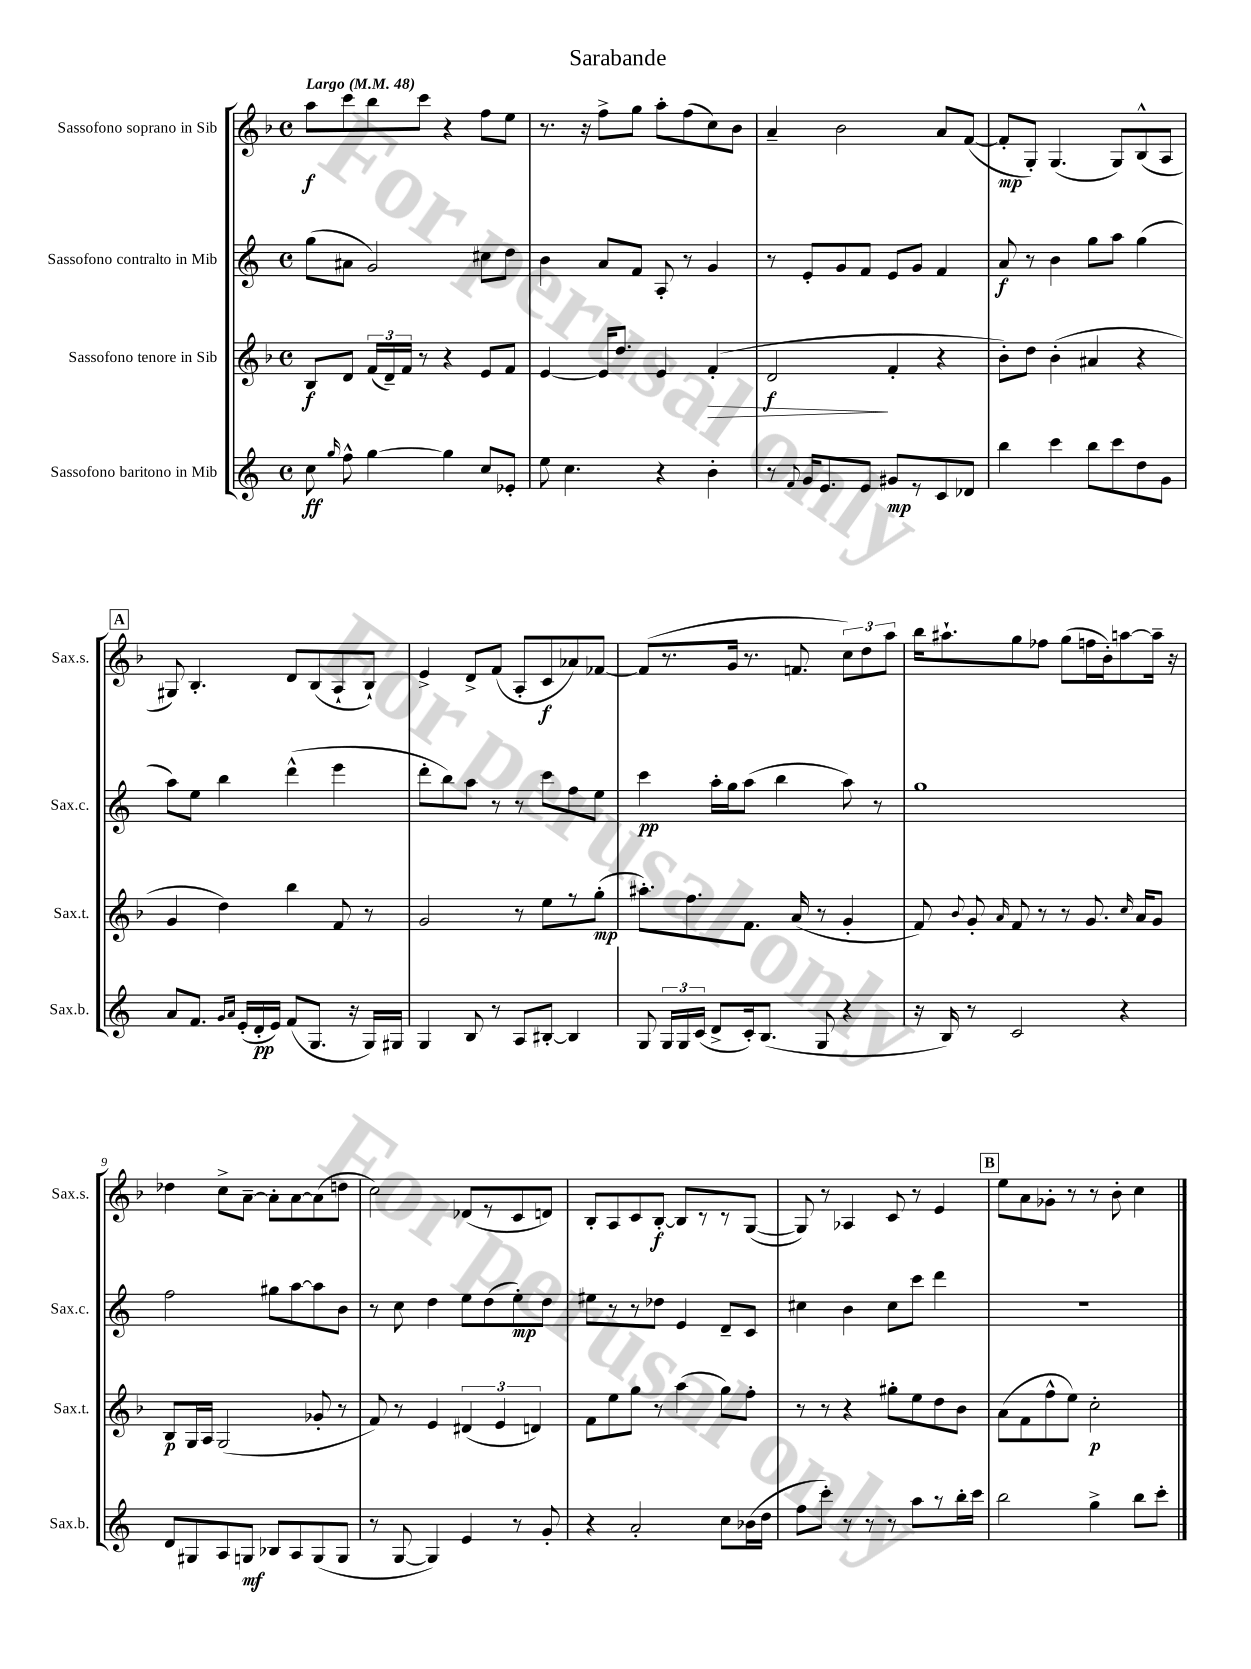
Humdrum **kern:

**kern	**dynam	**kern	**dynam	**kern	**dynam	**kern	**dynam
*part4	*part4	*part3	*part3	*part2	*part2	*part1	*part1
*staff4	*staff4	*staff3	*staff3	*staff2	*staff2	*staff1	*staff1
*I"Sassofono baritono in Mib	*	*I"Sassofono tenore in Sib	*	*I"Sassofono contralto in Mib	*	*I"Sassofono soprano in Sib	*
*I'Sax.b.	*	*I'Sax.t.	*	*I'Sax.c.	*	*I'Sax.s.	*
*clefG2	*	*clefG2	*	*clefG2	*	*clefG2	*
*k[]	*	*k[b-]	*	*k[]	*	*k[b-]	*
*M4/4	*	*M4/4	*	*M4/4	*	*M4/4	*
*met(c)	*	*met(c)	*	*met(c)	*	*met(c)	*
*MM48	*	*MM48	*	*MM48	*	*MM48	*
=1	=1	=1	=1	=1	=1	=1	=1
!	!	!	!	!	!	!LO:TX:a:B:t=Largo	!
8cc\	ff	8B-/L	f	(8gg\L	.	8aa\L	f
16qqgg/	.	.	.	.	.	.	.
8ff^^\	.	8d/J	.	8a#X\J	.	8ccc\	.
[4gg\	.	(24f/LL	.	2g/)	.	8bb-\	.
.	.	24d~/)	.	.	.	.	.
.	.	24f/JJ	.	.	.	.	.
.	.	8r	.	.	.	8ccc\J	.
4gg\]	.	4r	.	.	.	4r	.
8cc/L	.	8e/L	.	8cc#X\L	.	8ff\L	.
8e-X'/J	.	8f/J	.	8dd\J	.	8ee\J	.
=2	=2	=2	=2	=2	=2	=2	=2
8ee\	.	[4e/	.	4b\	.	8.r	.
4.cc\	.	.	.	.	.	.	.
.	.	.	.	.	.	16r	.
.	.	16e/KL]	.	8a/L	.	8ff^\L	.
.	.	8.dd/J	.	.	.	.	.
.	.	.	.	8f/J	.	8gg\J	.
4r	.	4e/	.	8A'/	.	8aa'\L	.
.	.	.	.	8r	.	(8ff\	.
!	!	!	!LO:HP:b	!	!	!	!
4b'\	.	(4f'/	>	4g/	.	8cc\)	.
.	.	.	.	.	.	8b-\J	.
=3	=3	=3	=3	=3	=3	=3	=3
8r	.	2d/	f	8r	.	4a~/	.
8qqf/	.	.	.	.	.	.	.
16g/KL	.	.	.	8e'/L	.	.	.
8.e/	.	.	.	.	.	.	.
.	.	.	.	8g/	.	2b-\	.
8e/J	.	.	.	8f/J	.	.	.
8g#X/L	mp	4f'/	]	8e/L	.	.	.
8r	.	.	.	8g/J	.	.	.
8c/	.	4r	.	4f/	.	8a/L	.
8d-X/J	.	.	.	.	.	([8f/J	.
=4	=4	=4	=4	=4	=4	=4	=4
4bb\	.	8b-'\L)	.	8a/	f	8f'/L]	mp
.	.	8dd\J	.	8r	.	8G'/J)	.
4ccc\	.	(4b-'\	.	4b\	.	(4.G/	.
8bb\L	.	4a#X/	.	8gg\L	.	.	.
8ccc\	.	.	.	8aa\J	.	8G/L)	.
8dd\	.	4r	.	(4gg\	.	(8B-^^/	.
8g\J	.	.	.	.	.	8A/J	.
!!LO:LB:g=z
!!LO:REH:place=s1:t=A
=5	=5	=5	=5	=5	=5	=5	=5
8a/L	.	4g/	.	8aa\L)	.	8G#X/)	.
8.f/J	.	.	.	8ee\J	.	4.B-'/	.
.	.	4dd\)	.	4bb\	.	.	.
16qqg/LL	.	.	.	.	.	.	.
16qqa/JJ	.	.	.	.	.	.	.
(16e'/LL	.	.	.	.	.	.	.
16d'/	pp	.	.	.	.	.	.
16e/JJ)	.	.	.	.	.	.	.
(8f/L	.	4bb-\	.	(4ddd^^\	.	8d/L	.
8.G/J	.	.	.	.	.	(8B-/	.
.	.	8f/	.	4eee\	.	8A`/	.
16r	.	.	.	.	.	.	.
16G/LL)	.	8r	.	.	.	8B-`/J)	.
16G#X/JJ	.	.	.	.	.	.	.
=6	=6	=6	=6	=6	=6	=6	=6
4G/	.	2g/	.	8ddd'\L	.	4e^/	.
.	.	.	.	8bb\)	.	.	.
8B/	.	.	.	8aa\J	.	8d^/L	.
8r	.	.	.	8r	.	(8f/J	.
8A/L	.	8r	.	8r	.	8A'/L	.
[8B#X'/J	.	8ee\L	.	8ccc\L	.	8c/	f
4B#/]	.	8r	.	8ff\	.	8a-X/)	.
.	.	(8gg'\J	mp	8ee\J	.	[8f-X/J	.
=7	=7	=7	=7	=7	=7	=7	=7
8G/	.	8.aa#X'\L)	.	4ccc\	pp	(8f-/L]	.
24G/LL	.	.	.	.	.	8.r	.
24G/	.	.	.	.	.	.	.
.	.	8.ff\	.	.	.	.	.
(24c/JJ	.	.	.	.	.	.	.
8d^/L	.	.	.	16aa'\LL	.	.	.
.	.	.	.	16gg\J	.	16g/Jk	.
16c'/k)	.	8.f\J	.	(8aa\J	.	8.r	.
(8.B/J	.	.	.	.	.	.	.
.	.	.	.	4bb\	.	.	.
.	.	(16a/	.	.	.	8.fn/	.
8G/	.	8r	.	.	.	.	.
4r	.	4g'/	.	8aa\)	.	12cc\L)	.
.	.	.	.	.	.	12dd\	.
.	.	.	.	8r	.	.	.
.	.	.	.	.	.	12aa\J	.
=8	=8	=8	=8	=8	=8	=8	=8
16r	.	8f/)	.	1gg	.	16bb-\KL	.
16B/)	.	.	.	.	.	8.aa#X`\	.
.	.	8qqb-/	.	.	.	.	.
8r	.	8g'/	.	.	.	.	.
.	.	16qqa/	.	.	.	.	.
2c/	.	8f/	.	.	.	8gg\	.
.	.	8r	.	.	.	8ff-X\J	.
.	.	8r	.	.	.	(8gg\L	.
.	.	8.g/	.	.	.	16ffn\L	.
.	.	.	.	.	.	16b-'\J)	.
4r	.	.	.	.	.	[8aan\	.
.	.	16qqcc/	.	.	.	.	.
.	.	16a/KL	.	.	.	.	.
.	.	8g/J	.	.	.	16aa~\Jk]	.
.	.	.	.	.	.	16r	.
!!LO:LB:g=z
=9	=9	=9	=9	=9	=9	=9	=9
8d/L	.	8B-/L	p	2ff\	.	4dd-X\	.
8G#X/	.	16G/L	.	.	.	.	.
.	.	16A/JJ	.	.	.	.	.
8A/	.	(2G/	.	.	.	8cc^\L	.
8Gn/J	mf	.	.	.	.	[8a~\J	.
8B-X/L	.	.	.	8gg#X\L	.	8a'\L]	.
8A/	.	.	.	[8aa\	.	[8a\	.
(8G/	.	8g-X'/	.	8aa\]	.	(8a\]	.
8G/J	.	8r	.	8b\J	.	8ddn\J	.
=10	=10	=10	=10	=10	=10	=10	=10
8r	.	8f/)	.	8r	.	2cc\)	.
[8G/	.	8r	.	8cc\	.	.	.
4G/])	.	4e/	.	4dd\	.	.	.
4e/	.	(6d#X/	.	8ee\L	.	(8d-X/L	.
.	.	.	.	(8dd\	.	8r	.
.	.	6e/	.	.	.	.	.
8r	.	.	.	8ee'\)	mp	8c/	.
.	.	6dn/)	.	.	.	.	.
8g'/	.	.	.	8dd\J	.	8dn/J)	.
=11	=11	=11	=11	=11	=11	=11	=11
4r	.	8f\L	.	8ee#X\L	.	8B-'/L	.
.	.	8ee\	.	8r	.	8A/	.
2a'/	.	8gg\J	.	8r	.	8c/	.
.	.	8r	.	8dd-X\J	.	[8B-'/J	f
.	.	(4aa\	.	4e/	.	8B-/L]	.
.	.	.	.	.	.	8r	.
8cc\L	.	8gg\L)	.	8d~/L	.	8r	.
(16b-X\L	.	8ff'\J	.	8c/J	.	([8G/J	.
16dd\JJ	.	.	.	.	.	.	.
=12	=12	=12	=12	=12	=12	=12	=12
8ff\L	.	8r	.	4cc#X\	.	8G/])	.
8ccc'\J)	.	8r	.	.	.	8r	.
8r	.	4r	.	4b\	.	4A-X/	.
8r	.	.	.	.	.	.	.
8r	.	8gg#X'\L	.	8cc#\L	.	8c/	.
8aa\L	.	8ee\	.	8ccc\J	.	8r	.
8r	.	8dd\	.	4ddd\	.	4e/	.
16bb'\L	.	8b-\J	.	.	.	.	.
16ccc\JJ	.	.	.	.	.	.	.
!!LO:REH:place=s1:t=B
=13	=13	=13	=13	=13	=13	=13	=13
2bb\	.	(8a\L	.	1r	.	8ee\L	.
.	.	8f\	.	.	.	8a\	.
.	.	8ff^^\	.	.	.	8g-X'\J	.
.	.	8ee\J)	.	.	.	8r	.
4gg^\	.	2cc'\	p	.	.	8r	.
.	.	.	.	.	.	8b-'\	.
8bb\L	.	.	.	.	.	4cc\	.
8ccc'\J	.	.	.	.	.	.	.
==	==	==	==	==	==	==	==
*-	*-	*-	*-	*-	*-	*-	*-
